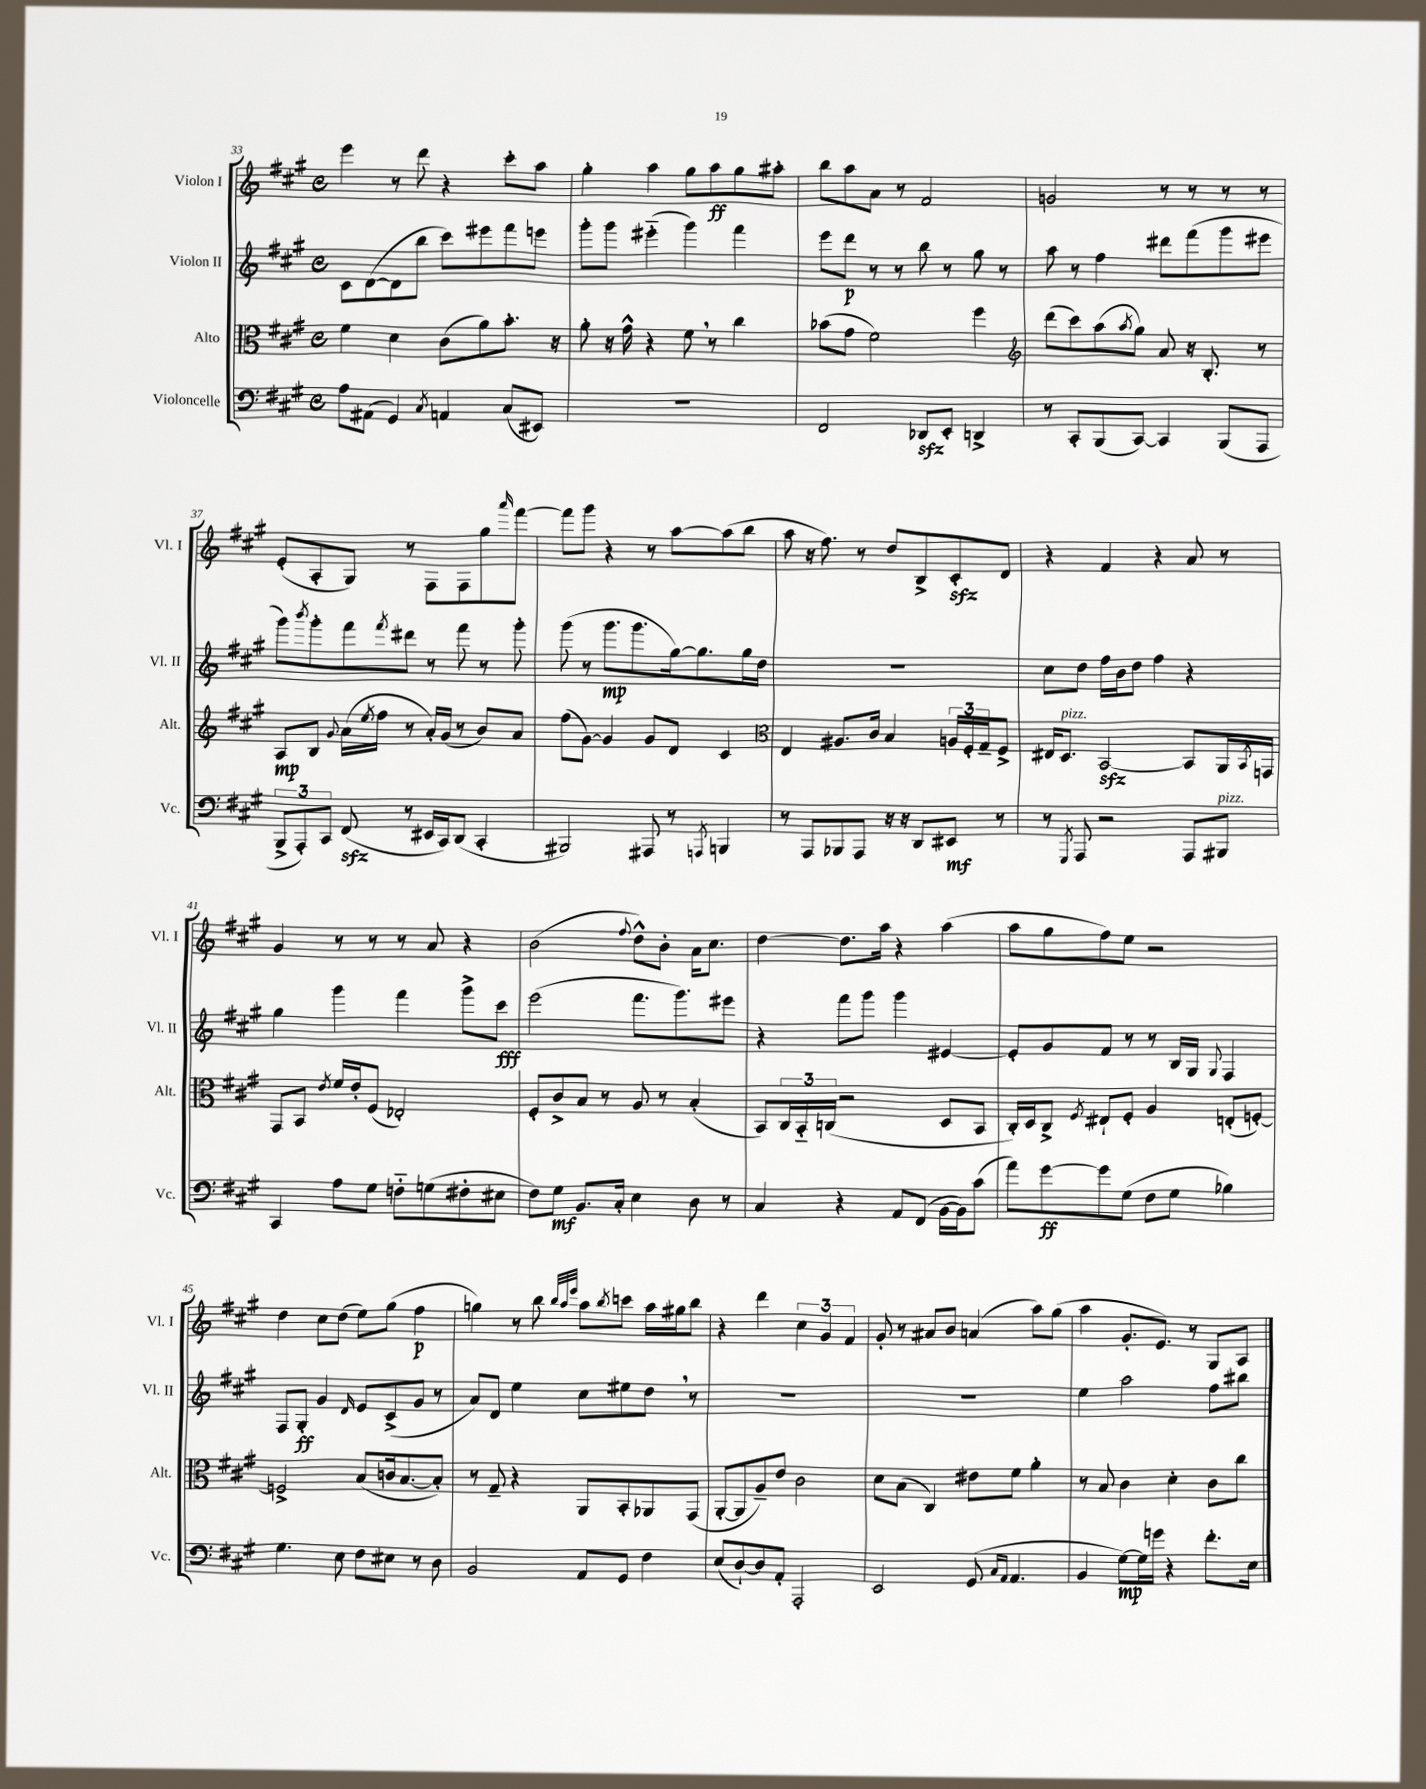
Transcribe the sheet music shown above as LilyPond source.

<<
\new StaffGroup <<
\new Staff = "s0" \with { instrumentName = "Violon I" shortInstrumentName = "Vl. I" } {
    \clef treble \key a \major \defaultTimeSignature \time 4/4
    e'''4 r8 d'''8 r4 cis'''8-. a''8 |
    gis''4-. a''4 gis''8 a''8\ff gis''8 ais''8-. |
    b''8 a''8 a'8 r8 fis'2 |
    g'2 r8 r8 r8 r8 |
    e'8-.( a8-. gis8) r8 fis8 fis8 gis''8 \grace { a'''16 } fis'''8~ |
    fis'''8 gis'''8 r4 r8 a''8~ a''8( b''8 |
    a''8 r16 fis''8.) r8 d''8 b8-> cis'8-.\sfz d'8 |
    r4 fis'4 r4 a'8 r8 |
    gis'4 r8 r8 r8 a'8 r4 |
    b'2( \appoggiatura { fis''8 } d''8-^) b'8-. a'16 cis''8. |
    d''4~ d''8. a''16 r4 a''4( |
    a''8 gis''8 fis''8) e''8 r2 |
    d''4 cis''8 d''8( e''8) gis''8( fis''4\p |
    g''4) r8 b''8 \grace { b''32 a''32 e'''32 } a''8 \acciaccatura { b''8 } c'''8 a''16 gis''16 b''8 |
    r4 d'''4 \tuplet 3/2 { cis''4 gis'4 fis'4 } |
    gis'8-. r8 ais'8 b'8 a'4( a''8) gis''8( |
    a''4 gis'8.-. e'8.) r8 gis8 a8 \bar "|." |
}
\new Staff = "s1" \with { instrumentName = "Violon II" shortInstrumentName = "Vl. II" } {
    \clef treble \key a \major \defaultTimeSignature \time 4/4
    cis'8 d'8~( d'8 b''8 cis'''8) eis'''8 fis'''8 e'''8 |
    gis'''8-. gis'''8 eis'''4-_( gis'''4) fis'''4 |
    e'''8 d'''8\p r8 r8 b''8 r8 gis''8 r8 |
    a''8 r8 fis''4 dis'''8 fis'''8( gis'''8 eis'''8 |
    gis'''8) \acciaccatura { b'''8 } gis'''8-. fis'''8 \acciaccatura { fis'''8 } dis'''8 r8 fis'''8 r8 gis'''8-. |
    gis'''8( r8 gis'''8.\mp gis'''8. gis''16~) gis''8. gis''16 d''16 |
    R1 |
    cis''8 d''8 fis''16 b'16 d''8 fis''4 r4 |
    gis''4 gis'''4 fis'''4 gis'''8-> cis'''8\fff |
    e'''2( fis'''8. gis'''8.) eis'''8 |
    r4 fis'''8 gis'''8 gis'''4 eis'4~ |
    eis'8-. gis'8 fis'8 r8 r8 b16 gis16 \appoggiatura { gis8 } fis4 |
    fis8 gis8-.\ff gis'4 \grace { d'16 } e'8 cis'8->( gis'8 r8 |
    a'8) d'8 e''4 cis''8 eis''8 d''8 \breathe r8 |
    R1 |
    R1 |
    e''4 a''2 fis''8 bis''8 \bar "|." |
}
\new Staff = "s2" \with { instrumentName = "Alto" shortInstrumentName = "Alt." } {
    \clef alto \key a \major \defaultTimeSignature \time 4/4
    fis'4 d'4 cis'8( a'8) b'8.-. r16 |
    a'8-. r16 gis'16-^ r4 fis'8 \breathe r8 cis''4 |
    bes'8( gis'8 fis'2) fis''4 |
    \clef treble d'''8( cis'''8) a''8( \acciaccatura { a''8 } gis''8) a'8 r16 b8.-. r8 |
    a8\mp b8 \appoggiatura { gis'8 } a'16( \acciaccatura { e''8 } fis''16 r8 a'16-.) gis'16( r8 b'8) a'8 |
    fis''8( gis'8~) gis'4 gis'8 d'8 cis'4 |
    \clef alto e4 ais8. cis'16 b4 \tuplet 3/2 { a16 fis16-. gis16-- } fis8-> |
    eis16 d8.^\markup { \italic "pizz." } b,2~\sfz b,8 a,16 \acciaccatura { b,8 } g,16 |
    gis,8 b,8 \acciaccatura { e'8 } fis'16 e'16-. fis8( ees2-.) |
    fis8-. cis'8-> b8 r8 a8 r8 b4-.( |
    b,8) \tuplet 3/2 { cis16 b,16-_ c16( } r2 d8 b,8 |
    cis16-.) d16 cis8-> \acciaccatura { fis8 } eis8-! fis8-. a4 e8-.( f8~-.) |
    f2-> b8( c'16 b8.~ b8-.) |
    r8 gis8-- r4 a,8 b,8-. aes,8 gis,8( |
    a,8~-. a,8 a8--) e'8 cis'2 |
    d'8 b8( cis4) eis'8 fis'8 a'4-. |
    r8 b8 cis'4 d'4-. cis'8 cis''8 \bar "|." |
}
\new Staff = "s3" \with { instrumentName = "Violoncelle" shortInstrumentName = "Vc." } {
    \clef bass \key a \major \defaultTimeSignature \time 4/4
    a8 ais,8( gis,4) \acciaccatura { cis8 } a,4 cis8( eis,8) |
    R1 |
    fis,2 des,8\sfz e,8-. d,4-> |
    r8 cis,8-. b,,8( cis,8~) cis,4 b,,8( a,,8 |
    \tuplet 3/2 { b,,8-> a,,8-.) cis,8 } fis,8\sfz( r8 eis,16 cis,16) d,8( cis,4-. |
    bis,,2) ais,,8 r8 \acciaccatura { a,,8 } b,,4 |
    r8 a,,8 bes,,8 a,,8 r16 r16 d,8 eis,8\mf r8 |
    r8 \acciaccatura { gis,,8 } a,,8 r2 a,,8 bis,,8^\markup { \italic "pizz." } |
    cis,4 a8 gis8 f8-_ g8( fis8-. eis8 |
    fis8) gis8\mf b,8. cis16-. e4 d8 r8 |
    cis4 r4 a,8 fis,8( b,16~ b,16) cis'8( |
    a'8) gis'8~\ff gis'8 gis8( fis8 gis8 bes4) |
    gis4. e8 fis8 eis8 r8 d8 |
    b,2 a,8 gis,8 fis4 |
    e8( d8~-!) d8 a,8-. a,,2-. |
    e,2 gis,8( \grace { cis16 a,16 } a,4. |
    b,4 gis8~\mp) gis16 g'16 r4 fis'8.-. e16 \bar "|." |
}
>>
>>
\layout { \context { \Score currentBarNumber = #33 } }
